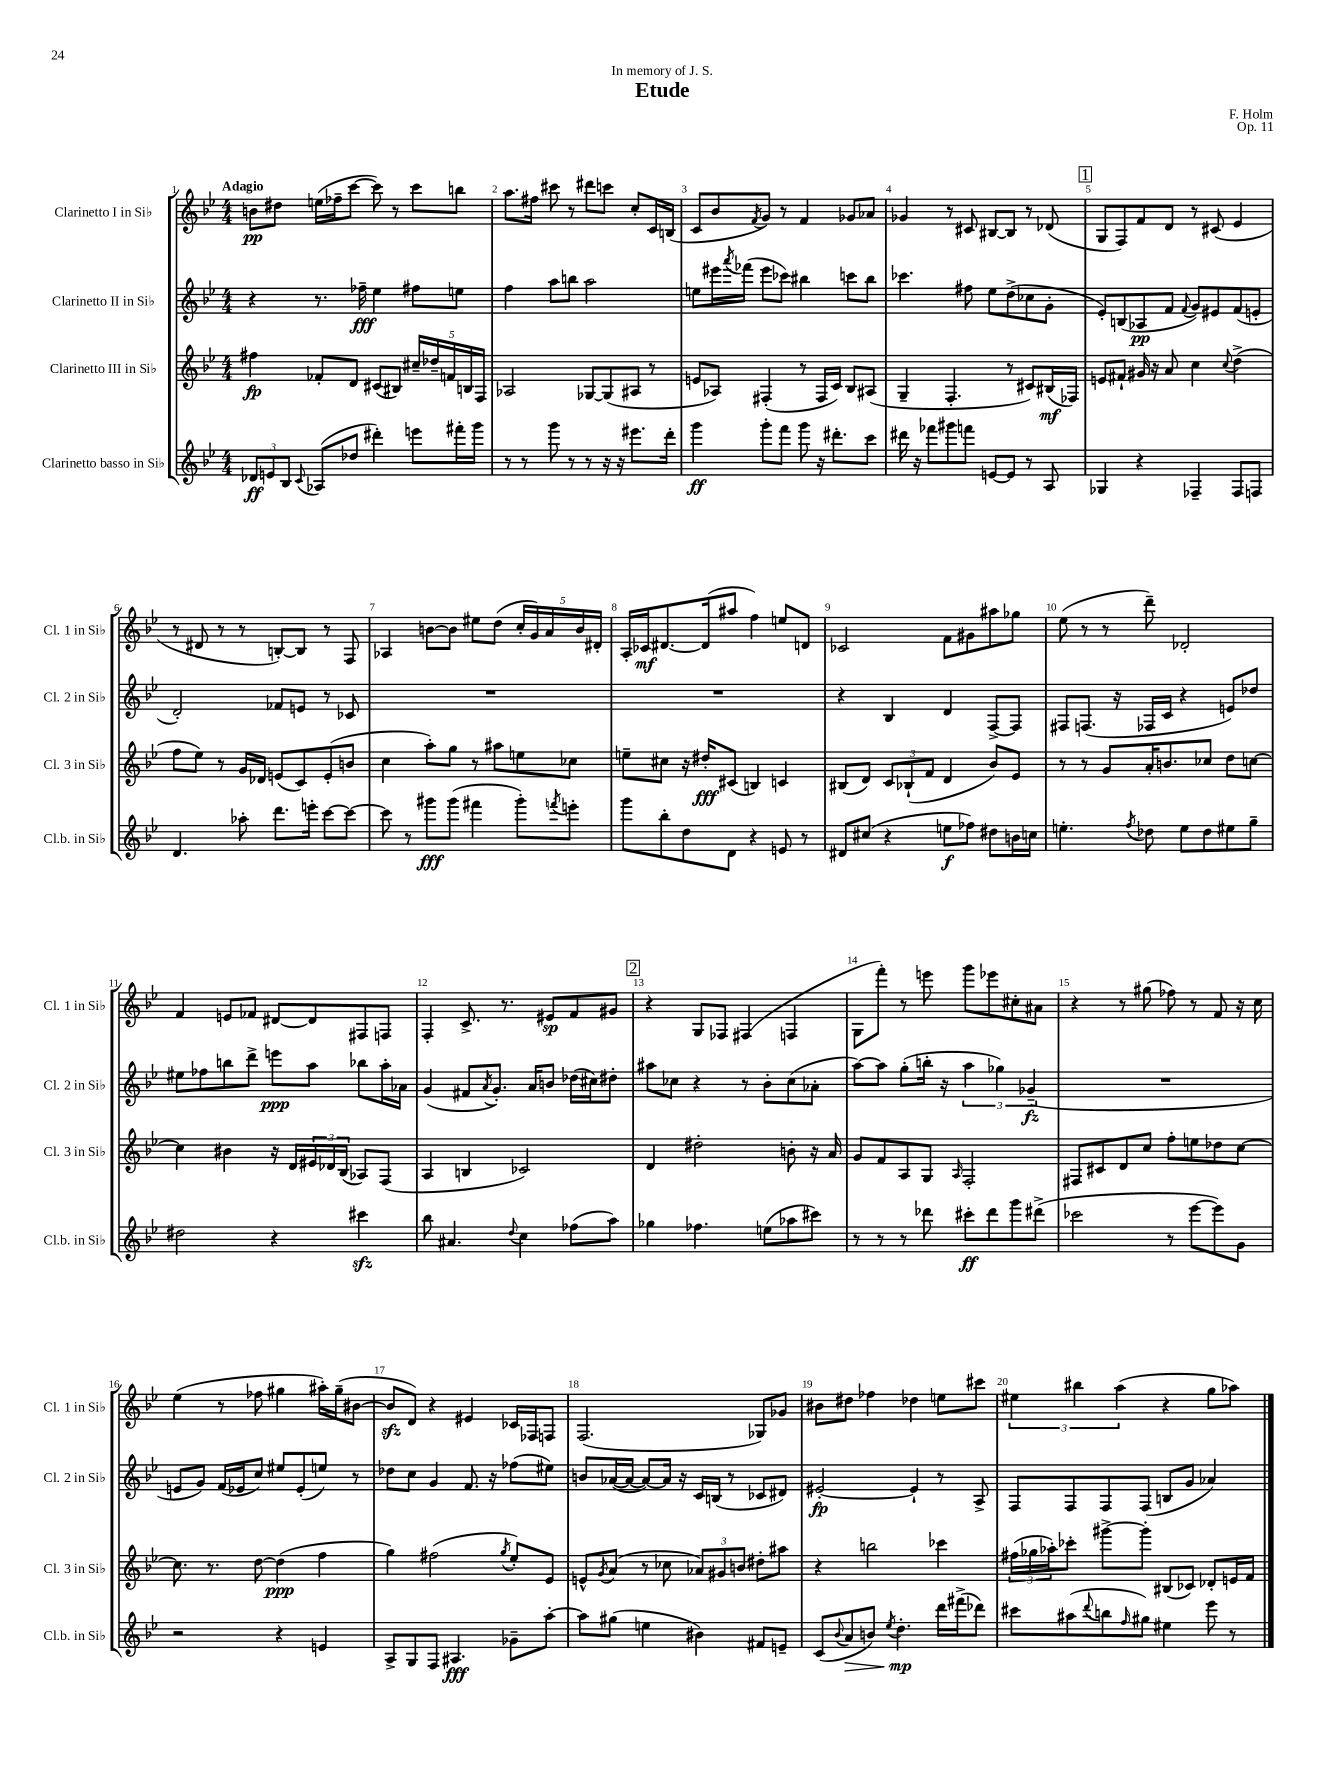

**kern	**kern	**kern	**kern
*staff4	*staff3	*staff2	*staff1
*clefG2	*clefG2	*clefG2	*clefG2
*k[b-e-]	*k[b-e-]	*k[b-e-]	*k[b-e-]
*M4/4	*M4/4	*M4/4	*M4/4
12d-	4ff#	4r	8b
12e	.	.	.
.	.	.	8dd#
12B-	.	.	.
8qqc	.	.	.
(8A-	8f-'	8.r	(16ee
.	.	.	16ff-~
8dd-	8d	.	[8ccc
.	.	16ff-~	.
4ddd#')	(8c#	4ee-	8ccc])
.	8B#)	.	8r
8eee	20cc#~	8ff#	8ccc
.	20dd-~	.	.
.	20f	.	.
16fff#'	.	8ee	8bb
.	20B	.	.
16ggg	.	.	.
.	20F	.	.
=	=	=	=
8r	2A-	4ff	8.aa
8r	.	.	.
.	.	.	16ff#
8ggg	.	8aa	8ccc#
8r	.	8bb	8r
8r	[8G-	2aa	8ddd#
16r	(8G-]	.	8ccc
16r	.	.	.
8.eee#	8A#	.	8cc'
.	8r	.	16c
16ddd'	.	.	(16B
=	=	=	=
4ggg	8e	8ee	8c
.	8A-)	16eee#	8b-
.	.	8qaaa	.
.	.	(16fff-	.
.	.	.	8qf
8ggg'	(4F#'	8eee#	8g)
8fff	.	8ccc-)	8r
8ggg	8r	4bb#	4f
16r	16F#	.	.
8.ddd#'	16c)	.	.
.	8B-	8ccc	8g-
8ccc	(8A#	8bb#	8a-
=	=	=	=
16ddd#	4G~	4.ccc-	4g-
16r	.	.	.
8fff-	.	.	.
8ggg#	4.F'	.	8r
8fff	.	8ff#	8c#
[8e	.	8ee-	[8B#
8e]	8r	(8dd^	8B#]
8r	8c#)	8cc-	8r
8A	(16B#	8g'	(8d-
.	16F-)	.	.
=	=	=	=
4G-	8e	8e-')	8G
.	8f#`	(8B	8F)
4r	16g#	8A-	8f
.	16r	.	.
.	8a	8f	8d
.	.	8qqf	.
4F-~	4cc	8g)	8r
.	.	8e#	(8c#
.	8qqcc	.	.
8F-	(4dd^	(8f	4e-
8F	.	8e'	.
=	=	=	=
4.d	8ff	2d')	8r
.	8ee-)	.	8d#
.	8r	.	8r
8aa-'	16g	.	8r
.	16d-	.	.
8.ddd	(8e	8f-	[8B')
.	8c)	8e	8B]
16eee'	.	.	.
[8ccc	(8e'	8r	8r
8ccc_	8b	8c-	8F
=	=	=	=
8ccc]	4cc	1r	4A-
8r	.	.	.
8ggg#	8aa')	.	[8b
(8ggg#	8gg	.	8b]
4fff#	8r	.	8ee#
.	8aa#	.	(8dd
8ggg#')	8ee	.	20cc'
.	.	.	20g)
.	.	.	20a
8qfff	.	.	.
8eee'	8cc-	.	.
.	.	.	20b
.	.	.	20d#'
=	=	=	=
8ggg	8ee~	1r	16A'
.	.	.	16c-
8bb-'	8cc#	.	[8.d#
8dd	16r	.	.
.	16dd#'	.	(16d#]
8d	(8c#	.	8aa#
4r	4B)	.	4ff)
8e	4c	.	8ee
8r	.	.	8d
=	=	=	=
8d#	(8B#	4r	2c-
(8cc#	8d)	.	.
4r	12c	4B-	.
.	(12B-`	.	.
.	12f	.	.
8ee	4d	4d	8f
8ff-)	.	.	8g#
8dd#	8b-)	[8F^	8aa#
16b	8e-	8F]	8gg-
16cc	.	.	.
=	=	=	=
4.ee'	8r	8F#	(8ee-
.	8r	(8.F	8r
.	8g	.	8r
.	.	16r	.
8qff	.	.	.
8dd-	16a'	16F-	8ddd~)
.	8.b	16c	.
8ee	.	4r	2d-'
8dd-	8cc-	.	.
8ee#	8dd	8e)	.
8gg~	[8cc	8dd-	.
=	=	=	=
2dd#	4cc]	8ee#	4f
.	.	8ff-	.
.	4b#	8bb	8e
.	.	8ddd^	8f-
4r	16r	8eee	[8d#
.	16d	.	.
.	24e#	8aa	8d#]
.	24d-	.	.
.	(24B-	.	.
4ccc#	8A-)	8bb-	8F#
.	(8F	16aa'	8F
.	.	16a-	.
=	=	=	=
8bb-	4A	(4g	4F'
4.a#	.	.	.
.	4B	8f#	8.c^
.	.	8qa	.
.	.	8.g')	.
.	.	.	8.r
8qqdd	.	.	.
4cc	2c-)	.	.
.	.	16a	.
.	.	8b	8e#
(8ff-	.	(16dd-	8f
.	.	16cc#)	.
8aa)	.	8dd#'	8g#
=	=	=	=
4gg-	4d	8aa#	4r
.	.	8cc-	.
4.ff-	2dd#'	4r	8G
.	.	.	8F-
.	.	8r	(4F#
(8ee	.	8b-'	.
8aa-	8b'	(8cc-	4F
8ccc#)	16r	8a-'	.
.	16a	.	.
=	=	=	=
8r	8g	[8aa)	8G
8r	8f	8aa]	8fff')
8r	8A	(8gg'	8r
8ddd-	8G	16bb'	8eee
.	.	16r	.
.	16qqA	.	.
8ccc#'	2F'	6aa	8ggg
8ddd-	.	.	8eee-
.	.	6gg-)	.
8ggg	.	.	8cc#'
.	.	(6g-~	.
(8ddd#^	.	.	8a#
=	=	=	=
2ccc-	8F#	1r	4r
.	8c#	.	.
.	8d	.	8r
.	8cc	.	(8gg#
8r	8ff'	.	8ff-)
[8eee-	8ee	.	8r
8eee-])	8dd-	.	8f
8g	[8cc	.	16r
.	.	.	16cc
=	=	=	=
2r	8.cc]	8e	(4ee-
.	.	8g)	.
.	8.r	.	.
.	.	(16f	8r
.	.	16e-	.
.	[8dd	8cc)	8ff-
4r	(4dd]	8ee#	4gg#
.	.	(8e-'	.
4e	4ff	8ee)	16aa#')
.	.	.	(16gg#~
.	.	8r	[8b#
=	=	=	=
8A^	4gg)	8dd-	8b#]
8G	.	8cc	8d)
8F	(2ff#	4g	4r
4.A#	.	.	.
.	.	8.f	4e#
.	.	16r	.
.	8qgg	.	.
8g-~	8ee-')	(8ff-	16c-
.	.	.	16F-
[8aa'	8e-	8ee#)	8F
=	=	=	=
8aa]	8e^^	8b	(2.F
.	8qg	.	.
(8gg#	(8a	([16a-	.
.	.	16a-_	.
4ee	8r	8a-_)	.
.	8cc-	16a-]	.
.	.	16r	.
4b#)	12a-)	16c	.
.	.	(16B	.
.	12g#	.	.
.	.	8r	.
.	12b	.	.
8f#	8dd#'	8c-	8G-)
8e~	8aa#	8d#)	8g-
=	=	=	=
(8c	4r	[2e#'	8b#
8qqb-	.	.	.
8a	.	.	8dd#
8b)	2bb	.	4ff-
8qee-	.	.	.
4.dd'	.	.	.
.	.	4e#`]	4dd-
16ddd	4ccc-	8r	8ee
(16fff#^	.	.	.
8ddd-)	.	8A^	8ccc#
=	=	=	=
8ccc#	(24ff#	8F	6ee#
.	24gg-	.	.
.	24aa-')	.	.
(8aa#	8ccc-'	8F	.
.	.	.	6bb#
8qqddd	.	.	.
8bb	[8ggg#^	8F	.
.	.	.	(6aa
16qqff	.	.	.
8gg#)	8ggg#']	(8F	.
4ee#	(8B#	8B	4r
.	8c-)	8g	.
8eee-	8d-'	4a-)	8gg
8r	16e	.	8aa-)
.	16f	.	.
==	==	==	==
*-	*-	*-	*-
